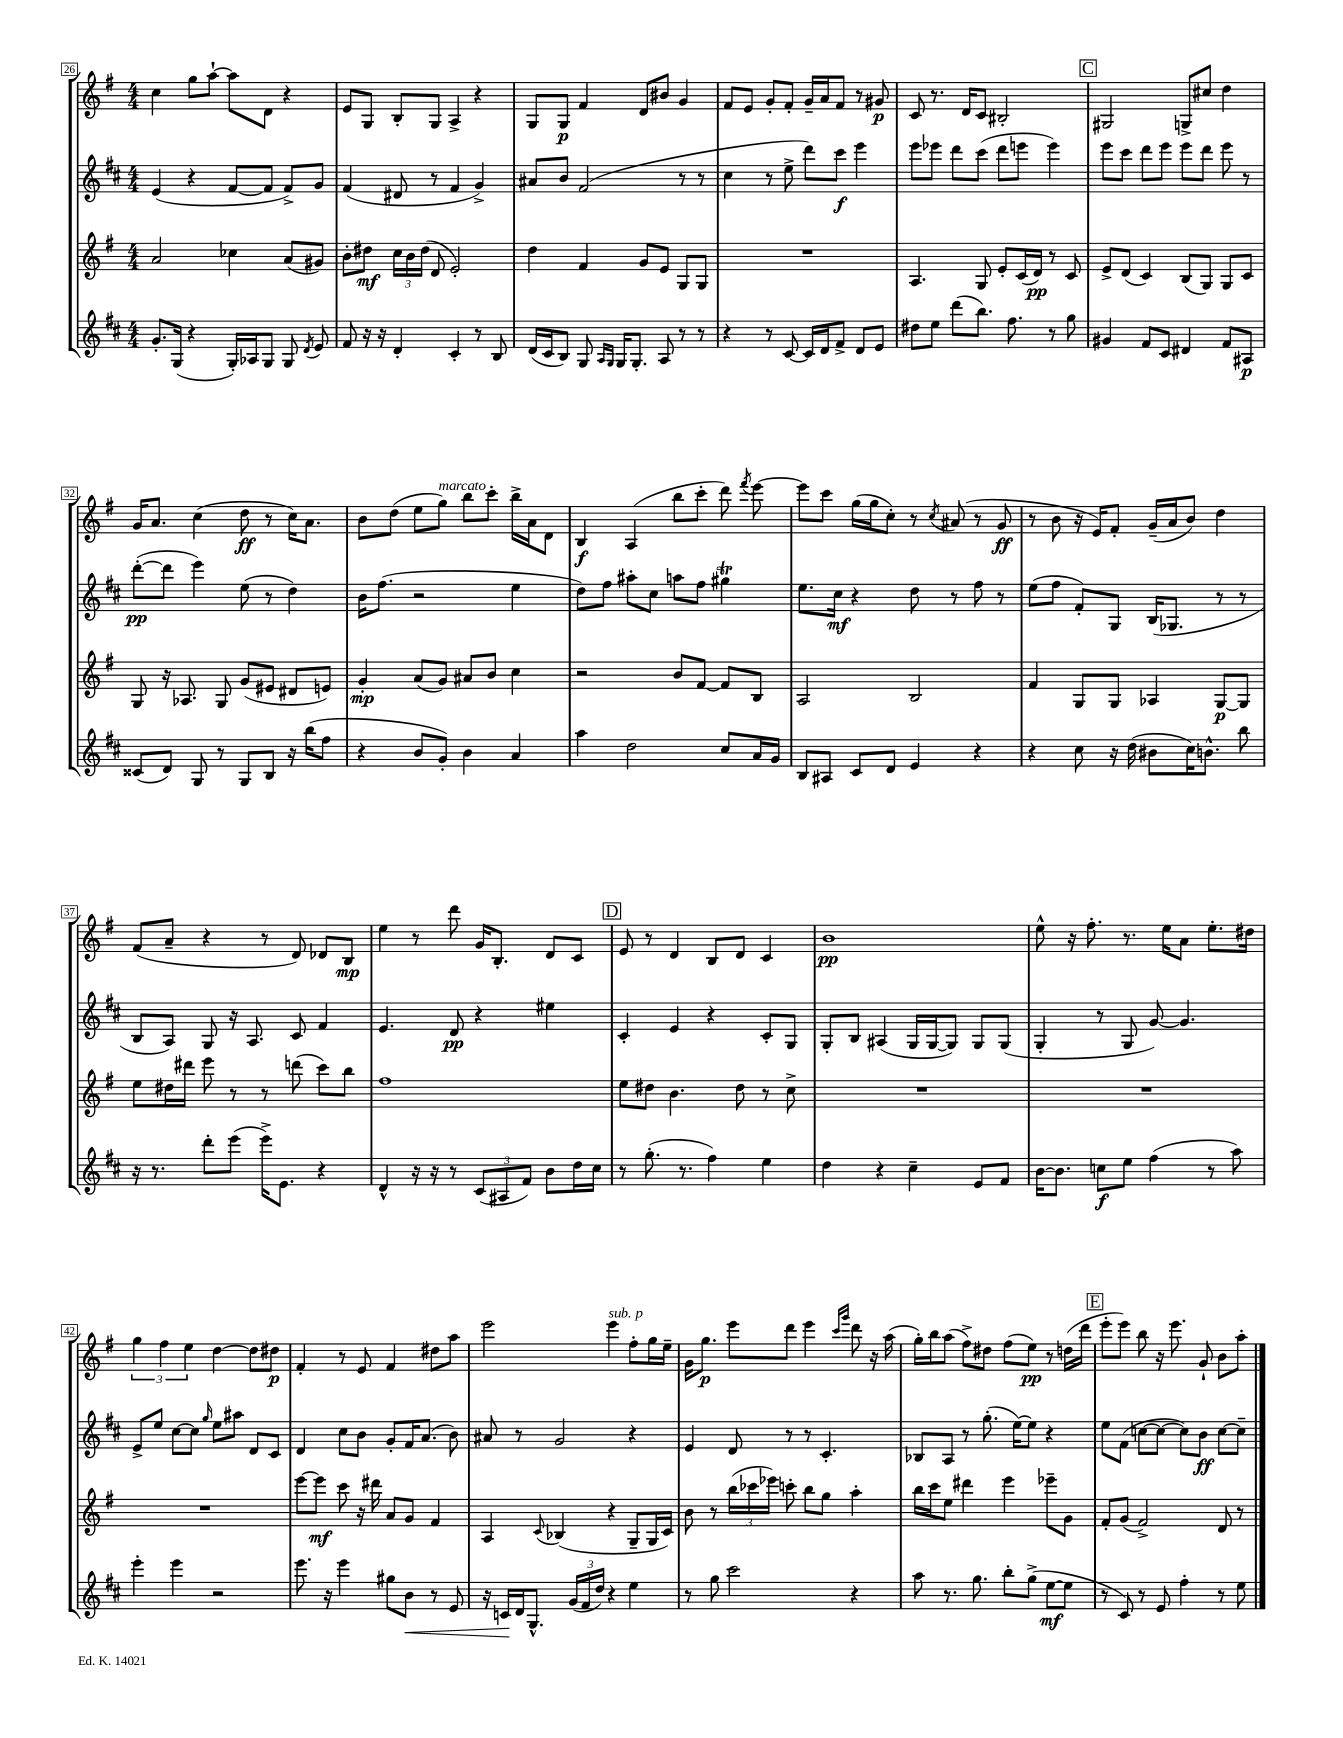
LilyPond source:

<<
\new StaffGroup <<
\new Staff = "s0" {
    \clef treble \key g \major \numericTimeSignature \time 4/4
    \autoBeamOff c''4 g''8[ a''8]~-! a''8[ d'8] r4 |
    e'8[ g8] b8[-. g8] a4-> r4 |
    g8[ g8]\p fis'4 d'8[ bis'8] g'4 |
    fis'8[ e'8] g'8[-. fis'8]-. g'16[-- a'16 fis'8] r8 gis'8\p |
    c'8 r8. d'16[ c'8] bis2-. |
    \mark \markup { \box "C" } gis2 g8[-> cis''8] d''4 |
    g'16[ a'8.] c''4( d''8\ff r8 c''16[) a'8.] |
    b'8[ d''8]( e''8[ g''8]^\markup { \italic "marcato" }) b''8[ c'''8]-. b''16[-> a'16 d'8] |
    b4\f a4( b''8[ c'''8]-. d'''8) \acciaccatura { fis'''8 } e'''8~ |
    e'''8[ c'''8] g''16[( g''16 c''8]-.) r8 \acciaccatura { c''8 } ais'8( r8 g'8\ff |
    r8 b'8 r16 e'16[) fis'8]-. g'16[--( a'16 b'8]) d''4 |
    fis'8[( a'8]-- r4 r8 d'8) des'8[ b8]\mp |
    e''4 r8 d'''8 g'16[ b8.]-. d'8[ c'8] |
    \mark \markup { \box "D" } e'8 r8 d'4 b8[ d'8] c'4 |
    b'1\pp |
    e''8-^ r16 fis''8.-. r8. e''16[ a'8] e''8.[-. dis''16] |
    \tuplet 3/2 { g''4 fis''4 e''4 } d''4~ d''8[ dis''8]\p |
    fis'4-. r8 e'8 fis'4 dis''8[ a''8] |
    e'''2 e'''4^\markup { \italic "sub. p" } fis''8[-. g''16 e''16]-- |
    g'16[ g''8.]\p e'''8[ d'''8] e'''4 \grace { c'''16[ g'''16] } d'''8 r16 a''16( |
    g''16[-.) b''16 a''8]( fis''8[->) dis''8] fis''8[( e''8]\pp) r8 d''16[( d'''16] |
    \mark \markup { \box "E" } e'''8[-. e'''8]) b''8 r16 e'''8. g'8-! b'8[ a''8]-. \bar "|." |
}
\new Staff = "s1" {
    \clef treble \key d \major \numericTimeSignature \time 4/4
    \autoBeamOff e'4( r4 fis'8[~ fis'8] fis'8[->) g'8] |
    fis'4( dis'8 r8 fis'4 g'4->) |
    ais'8[ b'8] fis'2( r8 r8 |
    cis''4 r8 e''8-> d'''8[) cis'''8]\f e'''4 |
    e'''8[ ees'''8] d'''8[ cis'''8]( d'''8[ e'''8] e'''4) |
    \mark \markup { \box "C" } e'''8[ cis'''8] d'''8[ e'''8] e'''8[ d'''8] e'''8 r8 |
    d'''8[~-.\pp( d'''8] e'''4) e''8( r8 d''4) |
    b'16[ fis''8.]( r2 e''4 |
    d''8[) fis''8] ais''8[-. cis''8] a''8[ fis''8] gis''4\trill |
    e''8.[ cis''16]\mf r4 d''8 r8 fis''8 r8 |
    e''8[( fis''8] fis'8[-.) g8] b16[( ges8.] r8 r8 |
    b8[ a8]) g8 r16 a8. cis'8 fis'4 |
    e'4. d'8\pp r4 eis''4 |
    \mark \markup { \box "D" } cis'4-. e'4 r4 cis'8[-. g8] |
    g8[-. b8] ais4( g16[ g16~ g8]) g8[ g8]( |
    g4-. r8 g8 g'8~) g'4. |
    e'8[-> e''8] cis''8[~ cis''8] \grace { g''16 } e''8[ ais''8] d'8[ cis'8] |
    d'4 cis''8[ b'8] g'8[-. fis'16 a'8.]( b'8) |
    ais'8 r8 g'2 r4 |
    e'4 d'8 r8 r8 cis'4.-. |
    bes8[ a8] r8 g''8.-.( e''16[~) e''8] r4 |
    \mark \markup { \box "E" } e''8[ fis'8]( c''8[~ c''8]~ c''8[) b'8]\ff c''8[~ c''8]-- \bar "|." |
}
\new Staff = "s2" {
    \clef treble \key g \major \numericTimeSignature \time 4/4
    \autoBeamOff a'2 ces''4 a'8[( gis'8]) |
    b'8[-. dis''8]\mf \tuplet 3/2 { c''16[ b'16 dis''16]( } d'8 e'2-.) |
    d''4 fis'4 g'8[ e'8] g8[ g8] |
    R1 |
    a4. g8 e'8[-. c'16( d'16]\pp) r8 c'8 |
    \mark \markup { \box "C" } e'8[-> d'8]( c'4) b8[( g8]) g8[ c'8] |
    g8 r16 aes8. g8 g'8[( eis'8] dis'8[ e'8]) |
    g'4-.\mp a'8[( g'8]) ais'8[ b'8] c''4 |
    r2 b'8[ fis'8]~ fis'8[ b8] |
    a2 b2 |
    fis'4 g8[ g8] aes4 g8[~\p g8] |
    e''8[ dis''16 dis'''16] e'''8 r8 r8 d'''8( c'''8[) b''8] |
    fis''1 |
    \mark \markup { \box "D" } e''8[ dis''8] b'4. dis''8 r8 c''8-> |
    R1 |
    R1 |
    R1 |
    e'''8[~ e'''8]\mf c'''8 r16 dis'''16 a'8[ g'8] fis'4 |
    a4 \appoggiatura { c'8 } bes4( r4 g8[-- g16 c'16]) |
    b'8 r8 \tuplet 3/2 { b''16[( ces'''16 ees'''16]) } c'''8-. b''8[ g''8] a''4-. |
    b''16[ c'''16 e''8] dis'''4 e'''4 ees'''8[-- g'8] |
    \mark \markup { \box "E" } fis'8[-. g'8]( fis'2->) d'8 r8 \bar "|." |
}
\new Staff = "s3" {
    \clef treble \key d \major \numericTimeSignature \time 4/4
    \autoBeamOff g'8.[-. g16]( r4 g16[-.) aes16 g8] g8 \acciaccatura { d'8 } e'8 |
    fis'8 r16 r16 d'4-. cis'4-. r8 b8 |
    d'16[( cis'16 b8]) g8 \grace { a16[ g16] } g16[ g8.]-. a8 r8 r8 |
    r4 r8 cis'8~ cis'16[ d'16 fis'8]-> d'8[ e'8] |
    dis''8[ e''8] d'''8[( b''8.]) fis''8. r8 g''8 |
    \mark \markup { \box "C" } gis'4 fis'8[ cis'8] dis'4 fis'8[ ais8]\p |
    cisis'8[( d'8]) g8 r8 g8[ b8] r16 b''16[( fis''8] |
    r4 b'8[ g'8]-.) b'4 a'4 |
    a''4 d''2 cis''8[ a'16 g'16] |
    b8[ ais8] cis'8[ d'8] e'4 r4 |
    r4 cis''8 r16 d''16( bis'8[ cis''16) b'8.]-^ b''8 |
    r16 r8. d'''8[-. e'''8]( e'''16[->) e'8.] r4 |
    d'4-^ r16 r16 r8 \tuplet 3/2 { cis'8[( ais8 fis'8]) } b'8[ d''16 cis''16] |
    \mark \markup { \box "D" } r8 g''8.-.( r8. fis''4) e''4 |
    d''4 r4 cis''4-- e'8[ fis'8] |
    b'16[~ b'8.] c''8[\f e''8] fis''4( r8 a''8) |
    e'''4-. e'''4 r2 |
    e'''8. r16 e'''4 gis''8[ b'8]\< r8 e'8 |
    r16 c'16[\! d'16 g8.]-^ \tuplet 3/2 { g'16[( fis'16 d''16]) } r4 e''4 |
    r8 g''8 cis'''2 r4 |
    a''8 r8. g''8. b''8[-. g''8]->( e''8[~\mf e''8] |
    \mark \markup { \box "E" } r8 cis'8) r8 e'8 fis''4-. r8 e''8 \bar "|." |
}
>>
>>
\layout { \context { \Score currentBarNumber = #26 \override BarNumber.stencil = #(make-stencil-boxer 0.1 0.3 ly:text-interface::print) } }
